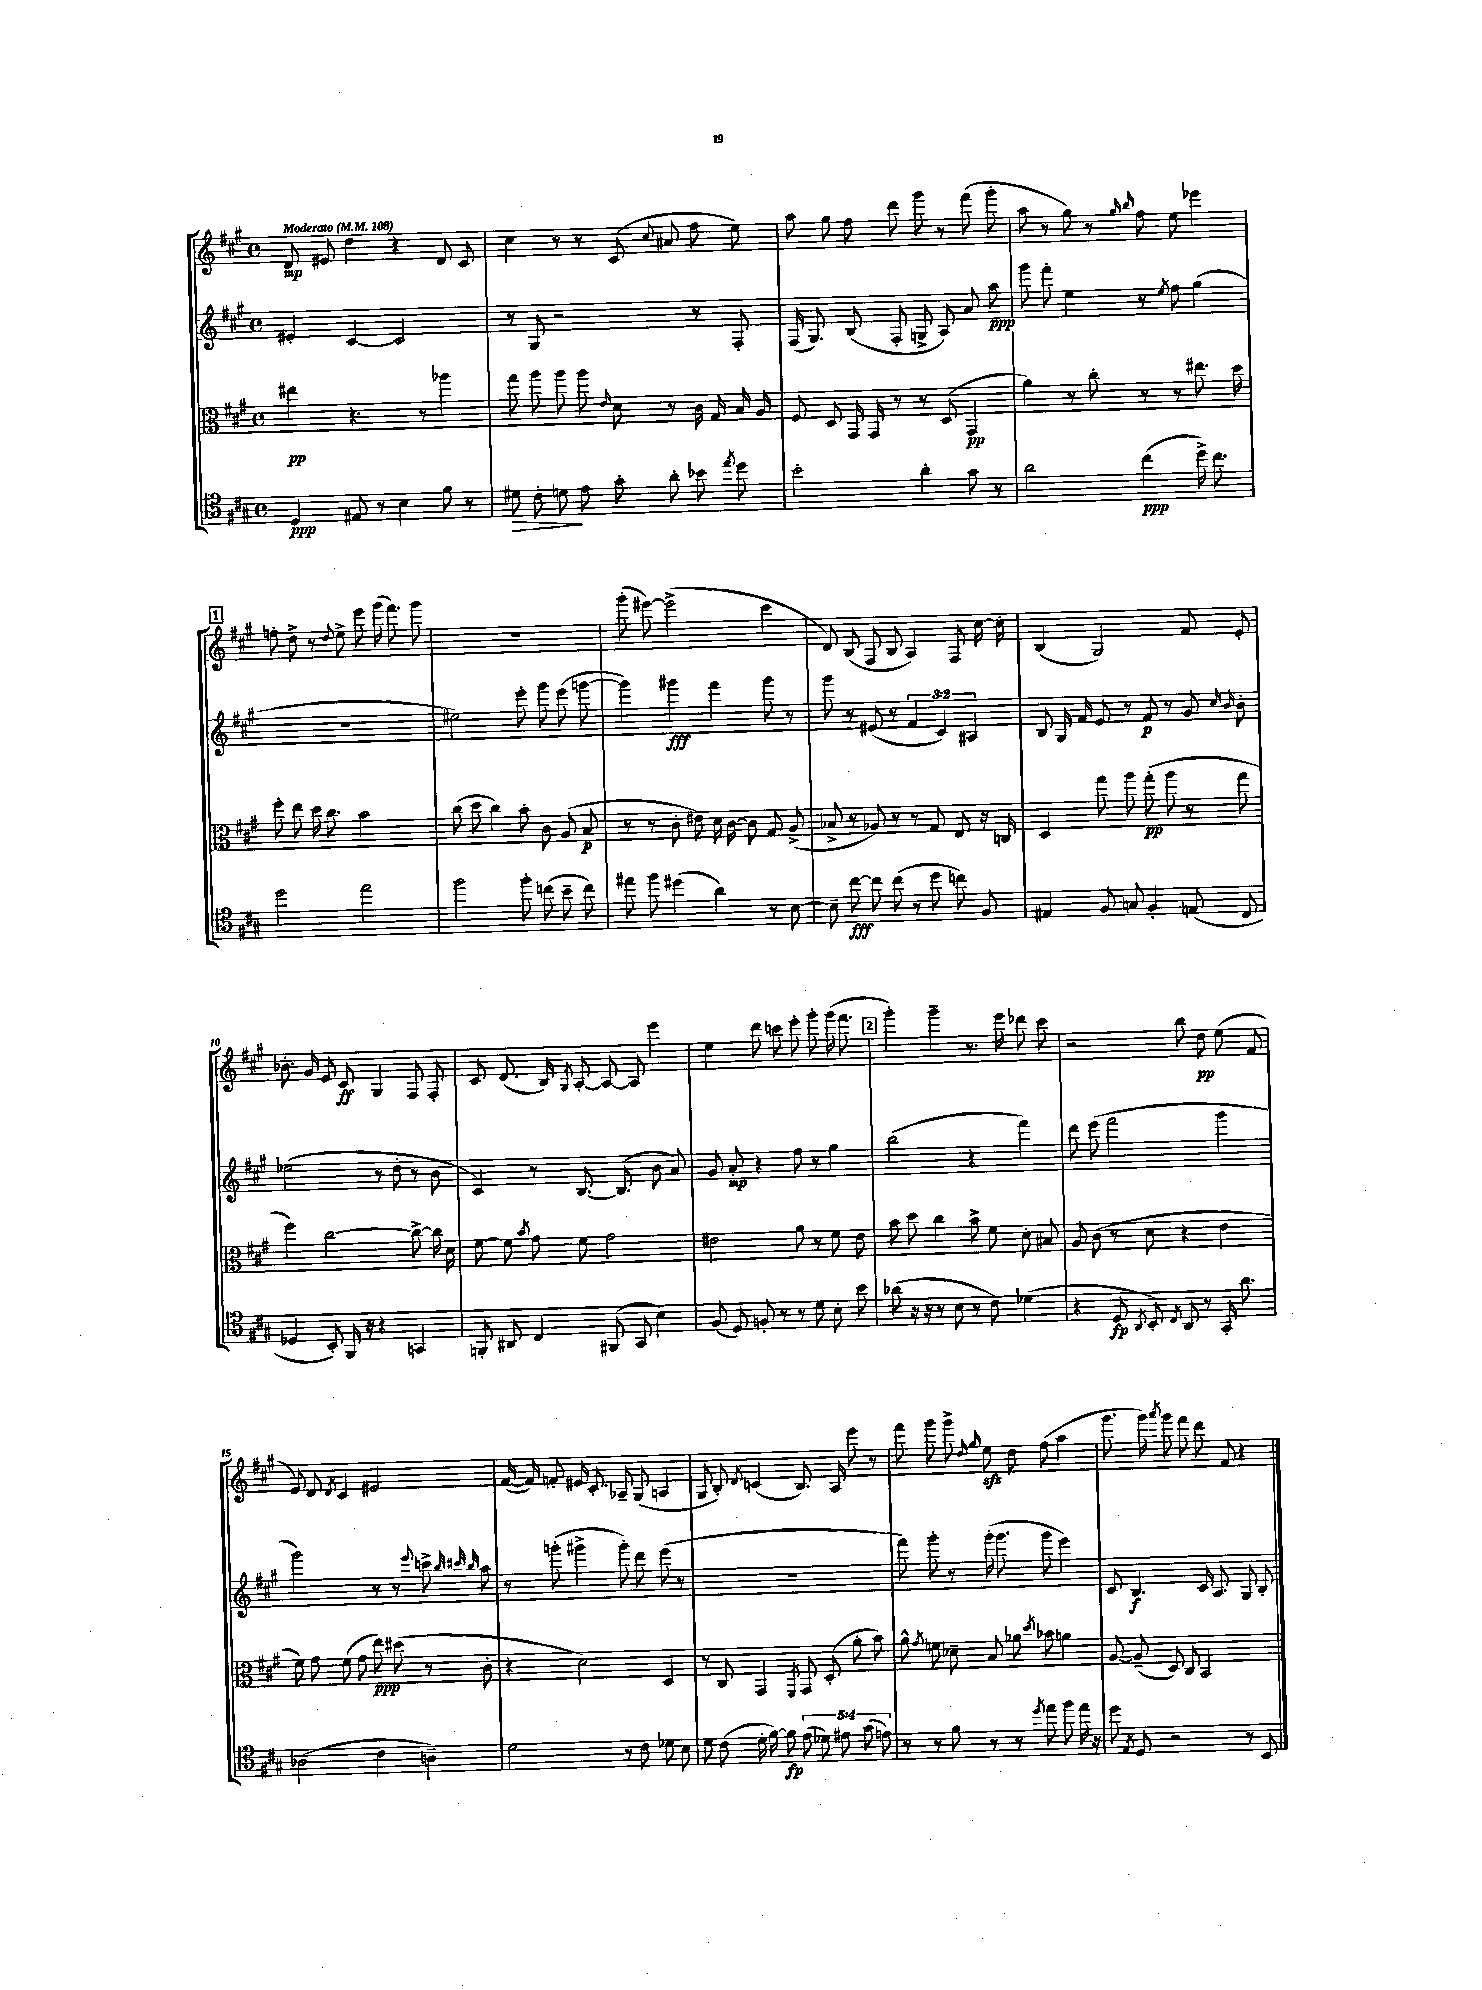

**kern	**kern	**kern	**kern
*staff4	*staff3	*staff2	*staff1
*clefC4	*clefC3	*clefG2	*clefG2
*k[f#c#g#]	*k[f#c#g#]	*k[f#c#g#]	*k[f#c#g#]
*M4/4	*M4/4	*M4/4	*M4/4
*met(c)	*met(c)	*met(c)	*met(c)
*MM108	*MM108	*MM108	*MM108
4D	4ee#	4e#'	8d
.	.	.	8e#
8E#	4.r	[4c#	4dd
8r	.	.	.
4B	.	2c#]	4r
.	8r	.	.
8f#	4aa-	.	8d
8r	.	.	8c#
=	=	=	=
8d#	8gg#	8r	4cc#
8c#'	8aa	8G#	.
8d	8aa	2r	8r
8e	8aa	.	8r
.	16qqe	.	.
8g#'	8d	.	(8c#
.	.	.	8qqcc#
8a'	8r	.	8a#
8b-	16c#	8r	8ff#
.	16G#	.	.
8qee	.	.	.
8dd	16B	8F#'	8ee)
.	16A	.	.
=	=	=	=
2b'	8F#	(16F#	8aa
.	.	8.G#)	.
.	8D	.	8gg#
.	16GG#	(8B	8ff#
.	16GG#	.	.
.	8r	8F#'	8ddd
4a'	8r	8G^	8ggg#
.	(8D	8A)	8r
8g#	4GG#	8a	(8fff#
8r	.	8aa	8ggg#'
=	=	=	=
2a	4a)	8ggg#	8aa
.	.	8fff#'	8r
.	8r	4ee	8gg#)
.	8cc#'	.	8r
.	.	.	16qqgg#
.	.	.	16qqbb
(4cc#	8r	8r	8ff#
.	.	8qee	.
.	8r	8ff#	8ee
16dd^)	8.ee#	(4gg#	4eee-
8.cc#	.	.	.
.	16dd	.	.
=	=	=	=
2dd	8ff#'	1r	8ff'
.	8ee	.	8dd^
.	16dd	.	8r
.	8.cc#	.	.
.	.	.	8qqdd
.	.	.	8ee^
2ee	2b	.	8eee
.	.	.	(16ggg#
.	.	.	8.fff#)
.	.	.	8ggg#
=	=	=	=
2ff#	(8cc#	2ee#)	1r
.	8dd	.	.
.	4cc#)	.	.
8ff#'	8b'	8eee'	.
(8cc	8c#	8ggg#	.
8b~	(8A	(8eee	.
8cc)	8B	[8ggg	.
=	=	=	=
8ee#	8r	4ggg])	(8ggg#'
8ff#	8r	.	[8eee#)
(4dd#	8c#'	4ggg#	(2eee#^]
.	8e#)	.	.
4a)	16d	4fff#	.
.	[16c#	.	.
.	8c#]	.	.
8r	8G#	8ggg#	4ccc#
[8B	(8A^	8r	.
=	=	=	=
8B~]	8B-^	8ggg#	8d)
[8cc#	8r	8r	(8B
8cc#]	8A-)	(8e#	8F#
(8cc#	8r	8r	8B
8r	8r	6f#	4A)
8dd	8G#	.	.
.	.	6c#)	.
8cc)	8E	.	8F#
.	.	6A#	.
8F#	16r	.	[16cc#
.	16C	.	16cc#']
=	=	=	=
4E#	4D	8B	(4B
.	.	16G#	.
.	.	16f#	.
8F#	8gg#	8e	2G#)
8G	8aa	8r	.
4F#'	(8gg#'	8f#	.
.	8aa	8r	.
(8E	8r	8g#	8f#
.	.	16qqcc#	.
.	.	16qqb	.
8C#	8gg#	8b'	8e'
=	=	=	=
4D-	4ff#)	(2ee-	8.b-'
.	.	.	16g#
8BB')	[2cc#	.	8e
16FF#	.	.	8c#
16r	.	.	.
4r	.	8r	4G#
.	.	8dd'	.
4GG	8cc#^_	8r	8F#
.	16cc#]	8b	8F#'
.	16d	.	.
=	=	=	=
8FF'	[8f#	4c#)	8c#
8AA#	8f#]	.	(8.d
.	8qb	.	.
4C#	8g#	8r	.
.	.	.	16B)
.	.	.	8qG#
.	8f#	[8.B	[8A'
(8FF#	2g#	.	8A_
.	.	(8.B]	.
8GG#	.	.	8A]
4B)	.	8b	4eee
.	.	8a)	.
=	=	=	=
(8F#	2e#	8g#	4ee
8D)	.	8a'	.
8F'	.	4r	8ddd
8r	.	.	8ccc
8r	8a	8ff#	8eee'
8d	8r	8r	8ggg#'
8B'	8f#	4gg#	(16ggg#
.	.	.	8.fff#
8b	8e#	.	.
=	=	=	=
(8a-	8b	(2bb	4ggg#')
16r	8dd	.	.
16r	.	.	.
8r	4cc#	.	4ggg#~
8B	.	.	.
8r	8b^	4r	8.r
8c#)	8f#	.	.
.	.	.	16eee
(4d-	8d'	4fff#)	8ddd-
.	8B#	.	8ccc#
=	=	=	=
4r	8A	8ddd	2r
.	(8c#	(8eee	.
8D	8r	2fff#	.
8qAA	.	.	.
8BB')	8d	.	.
8qC#	.	.	.
8AA	4r	.	8bb
8r	.	.	8dd
16GG#'	4e	4ggg#	(8ee
8.a	.	.	.
.	.	.	8f#
=	=	=	=
(2A-	8f#)	2ggg#)	8e)
.	8g#	.	8d
.	.	.	8qd
.	(8f#	.	4c#
.	8g#	.	.
4c#	8ee)	8r	2e#
.	(8dd#	8r	.
.	.	8qqeee	.
4A~)	8r	8ccc^	.
.	.	32qqbb	.
.	.	32qqccc#	.
.	.	32qqbb	.
.	8c#'	8aa	.
=	=	=	=
2d	4r	8r	([16f#
.	.	.	16f#])
.	.	(8ggg'	8f'
.	2d)	4ggg#^	16e#
.	.	.	8.c#'
8r	.	8ggg#')	8A-~
8c#	.	8ddd	(8G#
8d-	4D	(8eee	4A
8B	.	8r	.
=	=	=	=
8d	8r	1r	8G#
(8c#	8C#	.	8B')
.	.	.	8qd
16d'	4GG#	.	(4c
[16f#)	.	.	.
8f#]	.	.	.
.	8qFF#	.	.
(10e	8GG#	.	8.B)
10d-)	.	.	.
.	(8D'	.	.
.	.	.	16A
10e#	.	.	.
.	8a'	.	8eee
(10g#	.	.	.
.	8b)	.	8r
10e)	.	.	.
=	=	=	=
8r	8a^^	8fff#)	8fff#
.	8qg#	.	.
8r	8f	8ggg#'	8ggg#
8f#	8d-~	8r	8ggg#^
.	.	.	16qqdd
.	.	.	16qqgg#
8r	8B	(16ggg#'	8ee
.	.	8.ggg#	.
8r	8a-	.	8dd
8qdd	8qdd	.	.
8ee	8b-	8ggg#	(8ff#
8ff#	4a	4eee)	4aa
16ee	.	.	.
16r	.	.	.
=	=	=	=
8dd	[8A	8c#	8.ggg#
8qE	.	.	.
8D	(8A~]	4.B	.
.	.	.	16ggg#)
.	.	.	8qaaa
2r	8D)	.	8ggg#
.	8C#	.	8fff#
.	2BB	16c#	8ddd
.	.	8.A	.
.	.	.	8f#
8r	.	8G#	4r
8BB	.	8B'	.
==	==	==	==
*-	*-	*-	*-
